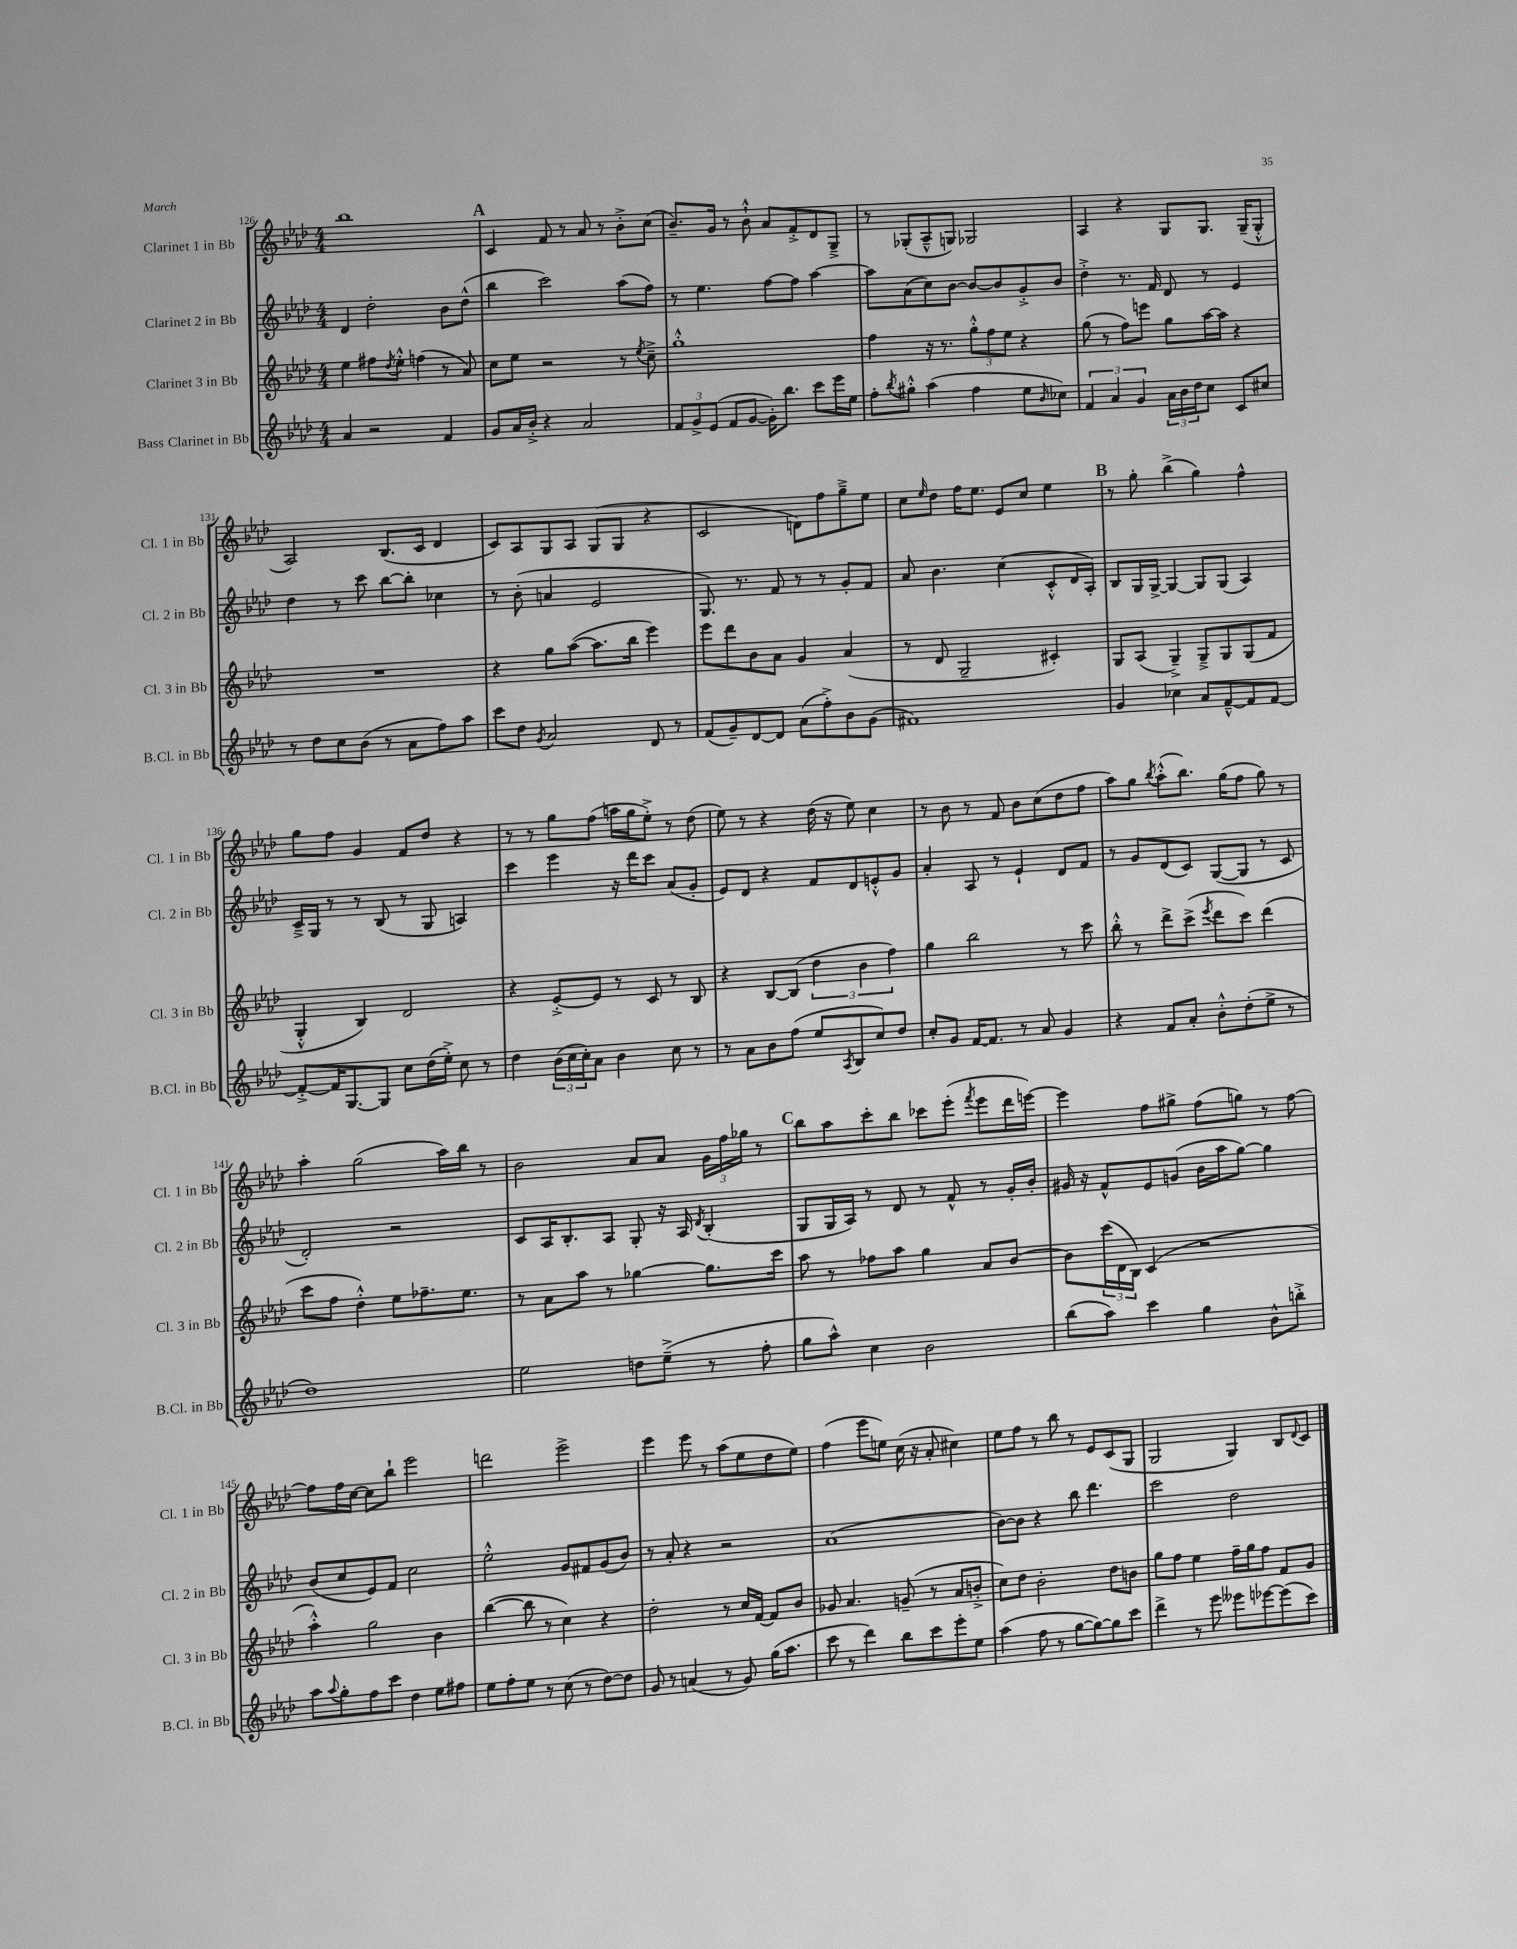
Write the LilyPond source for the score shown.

<<
\new StaffGroup <<
\new Staff = "s0" \with { instrumentName = "Clarinet 1 in Bb" shortInstrumentName = "Cl. 1 in Bb" } {
    \clef treble \key aes \major \numericTimeSignature \time 4/4
    bes''1 |
    \mark \markup { \bold "A" } c'4 f'8 r8 aes'8 r8 bes'8-.-> c''8( |
    bes'8.--) g'16 r8 bes'8-!-^ aes'8 f'8-.-> des'8 g8---> |
    r8 ges8-.( aes8---^ g8) ges2 |
    aes4 r4 g8 g8. g16--( g8-.-^ |
    aes2) bes8.( c'16 des'4 |
    c'8) aes8 g8 aes8 g8( g8 r4 |
    c'2 d'8) f''8 g''8---> ees''8 |
    c''8 \grace { ees''16 } des''8 f''16 ees''8. ees'8 c''8 ees''4 |
    \mark \markup { \bold "B" } r8 g''8-. bes''4->( g''4) f''4-^ |
    g''8 f''8 g'4 f'8 des''8 r4 |
    r8 r8 g''8 f''8( a''16 g''16 ees''8-.->) r8 des''8( |
    ees''8) r8 r4 des''16( r16 ees''8) c''4 |
    r8 bes'8 r8 f'8 bes'8 c''8( des''8 f''8 |
    aes''8) g''8 \acciaccatura { bes''8 } aes''8-.-^( bes''8.) g''16( f''8 g''8) r8 |
    aes''4-. g''2( aes''16) bes''16 r8 |
    bes'2 aes'8 aes'8 \tuplet 3/2 { g'16 f''16 ges''16 } r8 |
    \mark \markup { \bold "C" } bes''8 aes''8 c'''8-. bes''8 ces'''8 ees'''8-.( \acciaccatura { f'''8 } ees'''8 des'''16 e'''16~) |
    e'''4 f''8 gis''8-> f''8( g''8) r8 f''8~ |
    f''8 f''16 c''16~ c''8 bes''8-! ees'''2 |
    d'''2 ees'''2-> |
    ees'''4 ees'''8 r8 aes''8( ees''8 des''8 ees''8) |
    f''4( ees'''8 e''8) c''16( r16 aes'8-. cis''4) |
    ees''8 f''8 r8 bes''8 r8 ees'8 c'8( g8 |
    g2 g4) bes8 \appoggiatura { des'8 } c'8 \bar "|." |
}
\new Staff = "s1" \with { instrumentName = "Clarinet 2 in Bb" shortInstrumentName = "Cl. 2 in Bb" } {
    \clef treble \key aes \major \numericTimeSignature \time 4/4
    des'4 des''2-. bes'8 des''8-^( |
    \mark \markup { \bold "A" } bes''4 c'''2) aes''8( f''8) |
    r8 ees''4. f''8~ f''8 aes''4~ |
    aes''8 aes'8( c''8) bes'8~ bes'8~ bes'8 g'8-.-> bes'8 |
    des''4-.-> r8. f'16 des'8 r8 ees'4 |
    des''4 r8 c'''8 bes''8~ bes''8-. ces''4 |
    r8 bes'8-.( a'4 ees'2 |
    g8.) r8. f'8 r8 r8 g'8-. f'8 |
    aes'8 bes'4. c''4( c'8-.-^ des'16 aes16-.) |
    \mark \markup { \bold "B" } bes8 g16 g16~-> g4~ g8 g8( aes4) |
    c'16---> g16 r8 r8 bes8( r8 g8 a4) |
    c'''4 ees'''4 r16 des'''16 c'''8 aes'8( g'8-. |
    ees'8) des'8 r4 f'8 des'8 e'8-.-^ g'8 |
    aes'4-. aes8 r8 ees'4-! des'8 f'8 |
    r8 g'8 des'8( c'8) g8~( g8 r8 c'8 |
    des'2-.) r2 |
    c'8 aes16 bes8.-. aes8 g8-. r16 aes16 \acciaccatura { des'8 } bes4-.( |
    \mark \markup { \bold "C" } g8 g16 aes16) r8 des'8 r8 f'8-^ r8 g'16-. bes'16-. |
    gis'16 r16 f'8-^ ees'8 g'8( bes'16 aes''16 g''8~) g''4 |
    bes'8( c''8 ees'8) f'8 c''2 |
    ees''2-.-^ g'8 fis'8 g'8( bes'8) |
    r8 aes'8-. r4 r2 |
    aes'1( |
    bes'8~) bes'8 r4 bes''8 des'''4. |
    c'''2 des''2 \bar "|." |
}
\new Staff = "s2" \with { instrumentName = "Clarinet 3 in Bb" shortInstrumentName = "Cl. 3 in Bb" } {
    \clef treble \key aes \major \numericTimeSignature \time 4/4
    ees''4 fis''8 \acciaccatura { des''8 } ees''8-.-^ f''4( r8 aes'8) |
    \mark \markup { \bold "A" } c''8 ees''8 r2 r8 \acciaccatura { ees''8 } c''8---> |
    g''1-.-^ |
    f''4 r16 r8. \tuplet 3/2 { g''8-.-^ f''8 ees''8 } r4 |
    g''8( r8 f''8) e'''8 g''8 aes''16~ aes''16 r4 |
    R1 |
    r4 g''8 aes''8~( aes''8. bes''16 ees'''4) |
    ees'''8 des'''8 bes'8 aes'8 g'4 aes'4( |
    r8 des'8 g2-- cis'4-.) |
    \mark \markup { \bold "B" } g8 aes8( g4--->) g8---> g8 g8( f'8 |
    g4-.-^ bes4) des'2 |
    r4 ees'8~-.-> ees'8 r8 c'8 r8 bes8 |
    r4 bes8~ bes8( \tuplet 3/2 { des''4 bes'4 f''4) } |
    g''4 bes''2 r8 c'''8 |
    bes''8-.-^ r8 des'''8-> c'''8->( \acciaccatura { ees'''8 } des'''8 c'''8) des'''4( |
    c'''8 f''8 des''4-.-^) ees''8 fes''8.-- ees''8. |
    r8 aes'8 aes''8 r8 ges''4~ ges''8. c'''16 |
    \mark \markup { \bold "C" } aes''8 r8 fes''8 aes''8 g''4 aes'8 bes'8~ |
    bes'8 \tuplet 3/2 { c'''16( des'16 bes16) } c'4( r2 |
    aes''4-.-^) g''2 bes'4 |
    bes''4~( bes''8 r8 c''4) r4 |
    des''2-. r8 c''16 f'16~ f'8 bes'8 |
    ges'8 aes'4. g'8--( r8 aes'8 b'8-.-> |
    c''8) des''8 bes'2-. des''8 b'8 |
    g''8 f''8 ees''4 f''16-- g''16 f''8 f'8 g'8 \bar "|." |
}
\new Staff = "s3" \with { instrumentName = "Bass Clarinet in Bb" shortInstrumentName = "B.Cl. in Bb" } {
    \clef treble \key aes \major \numericTimeSignature \time 4/4
    aes'4 r2 f'4 |
    \mark \markup { \bold "A" } g'8 aes'16 bes'16-.-> r4 aes'2 |
    \tuplet 3/2 { f'8 g'8-> ees'8( } f'8 g'8~ g'16-.) bes''8. c'''8 ees'''16 ees''16 |
    f''8-. \acciaccatura { bes''8 } gis''8-.-^ aes''4( f''4 ees''8 \grace { bes'16 } ces''8) |
    \tuplet 3/2 { f'4 aes'4 g'4 } \tuplet 3/2 { aes'16 bes'16 des''16 } c''8 c'8 cis''8 |
    r8 des''8 c''8 bes'8( r8 aes'8 f''8) aes''8 |
    c'''8 des''8 \acciaccatura { g'8 } aes'2 des'8 r8 |
    f'8( g'8--) des'8~ des'8 aes'8( f''8-.->) bes'8 g'8( |
    fis'1) |
    \mark \markup { \bold "B" } g'4 ces''4 aes'8 f'8~---^ f'8 f'8~ |
    f'8~-.-> f'16 g8.~ g8 c''8 des''16( ees''16-.->) c''8 r8 |
    des''4 \tuplet 3/2 { bes'16( c''16 c''16-.) } aes'8 bes'4 c''8 r8 |
    r8 aes'8 bes'8 f''8( ees''8 \acciaccatura { aes8 } bes8 c''8) des''8 |
    c''8-. g'8 f'16~ f'8. r8 aes'8 g'4 |
    r4 f'8 aes'8-. bes'8-.-^ des''8-.( ees''8-> r8 |
    des''1) |
    ees''2 d''8 ees''8--->( r8 f''8-. |
    \mark \markup { \bold "C" } g''8 aes''8-^) c''4 bes'2 |
    bes''8( aes''8) c'''4 g''4 bes'8-^ b''8-.-> |
    aes''8 \appoggiatura { aes''8 } g''8-. f''8 c'''8 des''4 ees''8 fis''8 |
    ees''8 f''8-. ees''8 r8 c''8( r8 des''8~) des''8 |
    g'8 r8 a'4( r8 g'8) g''16( aes''8. |
    c'''8 r8 des'''4) bes''8 c'''8 ees'''8-. ees''8 |
    aes''4( f''8 r8 g''8~ g''8~) g''8 c'''8 |
    des'''4-> r8 ees'''8 eeses'''8 ees'''8~ ees'''8( c'''8) \bar "|." |
}
>>
>>
\layout { \context { \Score currentBarNumber = #126 } }
